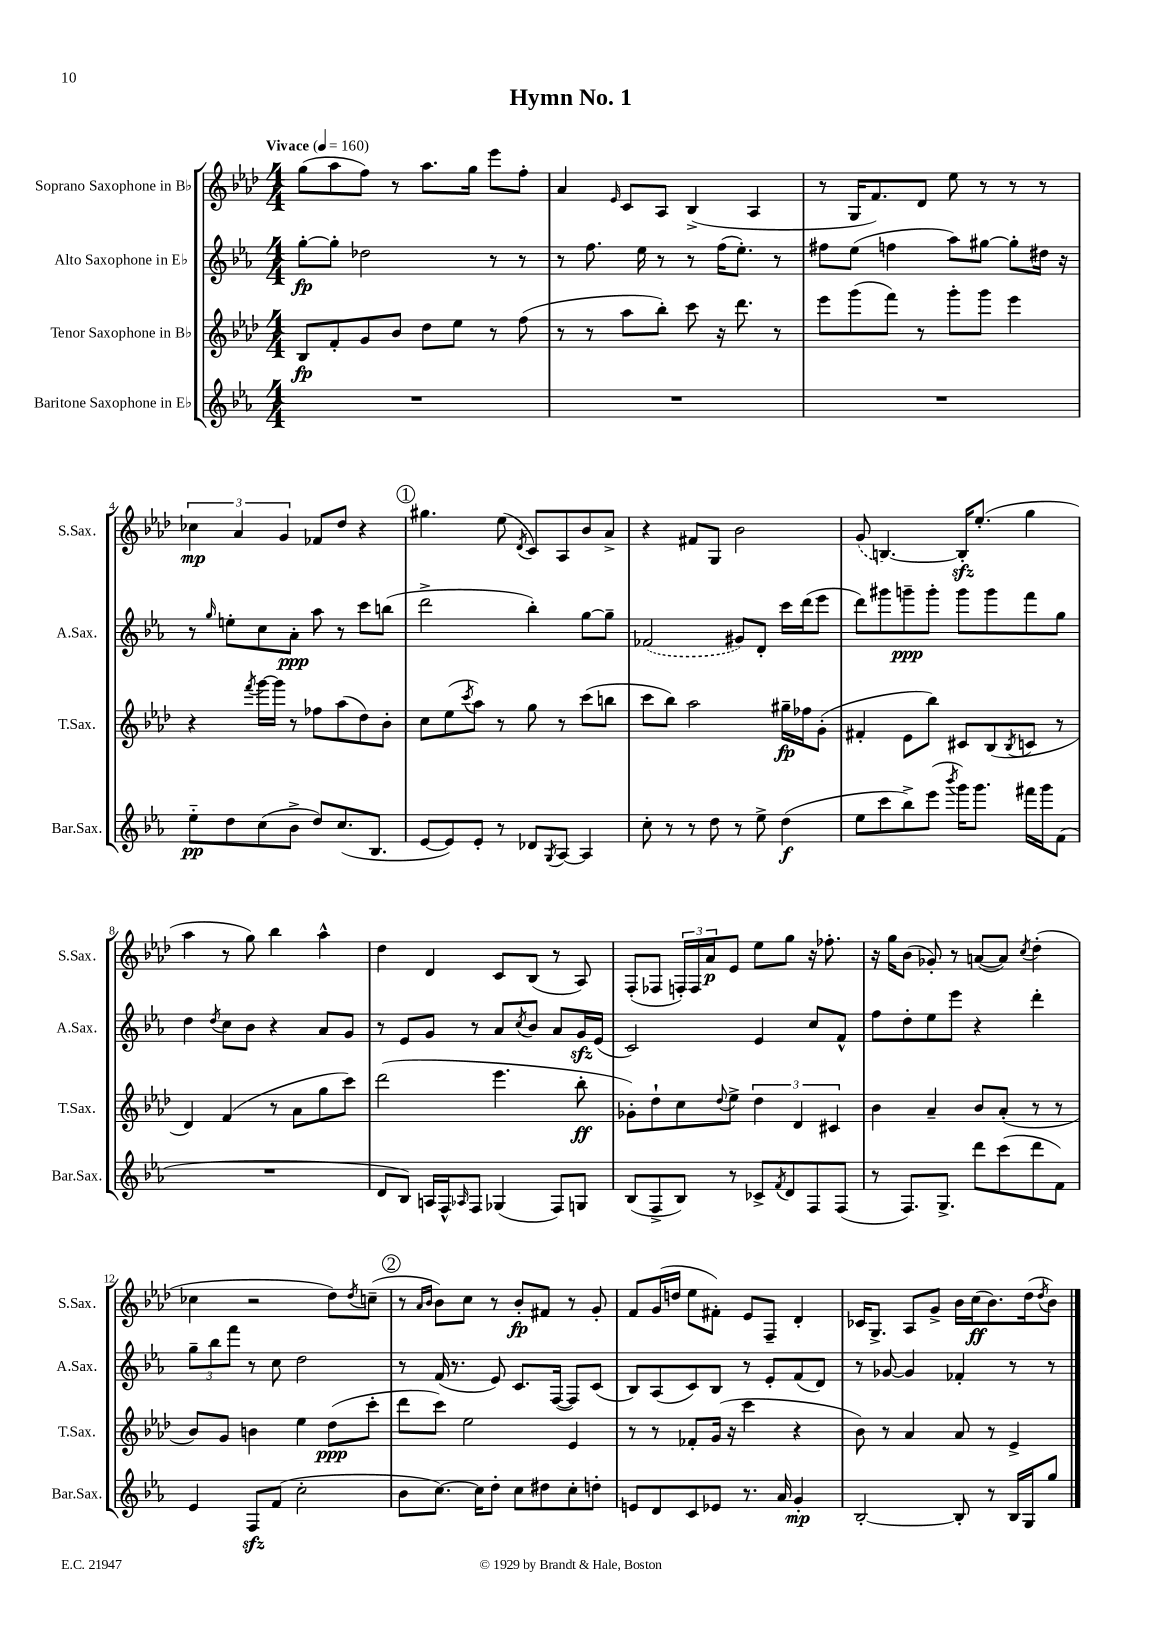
\header { title = "Hymn No. 1" }
<<
\new StaffGroup <<
\new Staff = "s0" \with { instrumentName = "Soprano Saxophone in Bb" shortInstrumentName = "S.Sax." } {
    \clef treble \key aes \major \numericTimeSignature \time 4/4 \tempo "Vivace" 4 = 160
    g''8( aes''8 f''8) r8 aes''8. g''16 ees'''8 f''8-. |
    aes'4 \grace { ees'16 } c'8 aes8 bes4->( aes4 |
    r8 g16 f'8.) des'8 ees''8 r8 r8 r8 |
    \tuplet 3/2 { ces''4\mp aes'4 g'4 } fes'8 des''8 r4 |
    \mark \markup { \circle "1" } gis''4. ees''8( \acciaccatura { des'8 } c'8) aes8 bes'8 aes'8-> |
    r4 fis'8 g8 bes'2 |
    \once \slurDashed g'8( b4.~) b16-.\sfz ees''8.-.( g''4 |
    aes''4 r8 g''8) bes''4 aes''4-^ |
    des''4 des'4 c'8 bes8( r8 aes8) |
    f8-.( fes8 \tuplet 3/2 { f16-.) f16 aes'16\p } ees'8 ees''8 g''8 r16 fes''8.-. |
    r16 g''16 bes'8( ges'8-.) r8 a'8~( a'8) \acciaccatura { c''8 } des''4-.( |
    ces''4 r2 des''8) \acciaccatura { des''8 } c''8--( |
    \mark \markup { \circle "2" } r8 \grace { aes'16 bes'16 } bes'8) c''8 r8 bes'8-.\fp fis'8 r8 g'8-. |
    f'8 g'16( d''16 ees''8 fis'8-.) ees'8 f8-- des'4-. |
    ces'16 g8.-> aes8 g'8-> bes'16 c''16\ff( bes'8.) des''16( \acciaccatura { des''8 } bes'8) \bar "|." |
}
\new Staff = "s1" \with { instrumentName = "Alto Saxophone in Eb" shortInstrumentName = "A.Sax." } {
    \clef treble \key ees \major \numericTimeSignature \time 4/4
    g''8~-.\fp g''8-. des''2 r8 r8 |
    r8 f''8. ees''16 r8 r8 f''16( ees''8.-.) r8 |
    fis''8 ees''8( f''4 aes''8) gis''8~ gis''8-. dis''16 r16 |
    r8 \grace { g''16 } e''8-. c''8 aes'8-.\ppp aes''8 r8 c'''8 b''8( |
    \mark \markup { \circle "1" } d'''2-> bes''4-.) g''8~ g''8-- |
    \once \slurDashed fes'2( gis'8) d'8-. c'''16 d'''16( ees'''8 |
    d'''8) gis'''8 g'''8--\ppp g'''8-. g'''8 g'''8 f'''8 g''8 |
    d''4 \acciaccatura { d''8 } c''8 bes'8 r4 aes'8 g'8 |
    r8 ees'8 g'8 r8 aes'8 \acciaccatura { c''8 } bes'8 aes'8 g'16\sfz ees'16( |
    c'2) ees'4 c''8 f'8-^ |
    f''8 d''8-. ees''8 ees'''8 r4 d'''4-. |
    \tuplet 3/2 { g''8-- bes''8 f'''8 } r8 c''8 d''2 |
    \mark \markup { \circle "2" } r8 f'16( r8. ees'8) c'8. f16~( f8) c'8( |
    bes8) aes8( c'8) bes8 r8 ees'8-. f'8( d'8) |
    r8 ges'8~ ges'4 fes'4-. r8 r8 \bar "|." |
}
\new Staff = "s2" \with { instrumentName = "Tenor Saxophone in Bb" shortInstrumentName = "T.Sax." } {
    \clef treble \key aes \major \numericTimeSignature \time 4/4
    bes8\fp f'8-. g'8 bes'8 des''8 ees''8 r8 f''8( |
    r8 r8 aes''8 bes''8-.) c'''8 r16 des'''8. r8 |
    ees'''8 g'''8( f'''8) r8 g'''8-. g'''8 ees'''4 |
    r4 \acciaccatura { f'''8 } g'''16~ g'''16 r8 fes''8 aes''8( des''8) bes'8-. |
    \mark \markup { \circle "1" } c''8 ees''8( \acciaccatura { c'''8 } aes''8) r8 g''8 r8 c'''8( b''8 |
    c'''8 bes''8) aes''2 gis''16--\fp fes''16 g'8-.( |
    fis'4-. ees'8 bes''8) cis'8 bes8( \acciaccatura { bes8 } c'8 r8 |
    des'4) f'4( r8 aes'8 g''8 c'''8) |
    des'''2( ees'''4. bes''8-.\ff |
    ges'8-.) des''8-! c''8 \appoggiatura { des''8 } ees''8-> \tuplet 3/2 { des''4 des'4 cis'4 } |
    bes'4 aes'4-- bes'8 aes'8-.( r8 r8 |
    bes'8) g'8 b'4 ees''4 des''8\ppp( c'''8-. |
    \mark \markup { \circle "2" } des'''8 c'''8) ees''2 ees'4 |
    r8 r8 fes'8-. g'16( r16 c'''4 r4 |
    bes'8) r8 aes'4 aes'8 r8 ees'4-> \bar "|." |
}
\new Staff = "s3" \with { instrumentName = "Baritone Saxophone in Eb" shortInstrumentName = "Bar.Sax." } {
    \clef treble \key ees \major \numericTimeSignature \time 4/4
    R1 |
    R1 |
    R1 |
    ees''8-_\pp d''8 c''8( bes'8-> d''8) c''8.( bes8. |
    \mark \markup { \circle "1" } ees'8~ ees'8) ees'8-. r8 des'8 \acciaccatura { g8 } aes8~ aes4 |
    c''8-. r8 r8 d''8 r8 ees''8-> d''4\f( |
    ees''8 c'''8 bes''8->) ees'''8( \acciaccatura { bes'''8 } g'''16) g'''8. fis'''16 g'''16 f'8( |
    R1 |
    d'8 bes8) a16 f16-^ \grace { aes16 } f8 ges4( f8) g8 |
    bes8( f8-> bes8) r8 ces'8-> \acciaccatura { f'8 } d'8 f8 f8( |
    r8 f8.) g8.-> d'''8 c'''8( d'''8 f'8) |
    ees'4 f8\sfz f'8( c''2-. |
    \mark \markup { \circle "2" } bes'8 c''8.~) c''16 d''8-. c''8 dis''8 c''8-. d''8-. |
    e'8 d'8 c'8 ees'8 r8. aes'16 g'4-.\mp |
    bes2~-. bes8-. r8 bes16 g16 g''8 \bar "|." |
}
>>
>>
